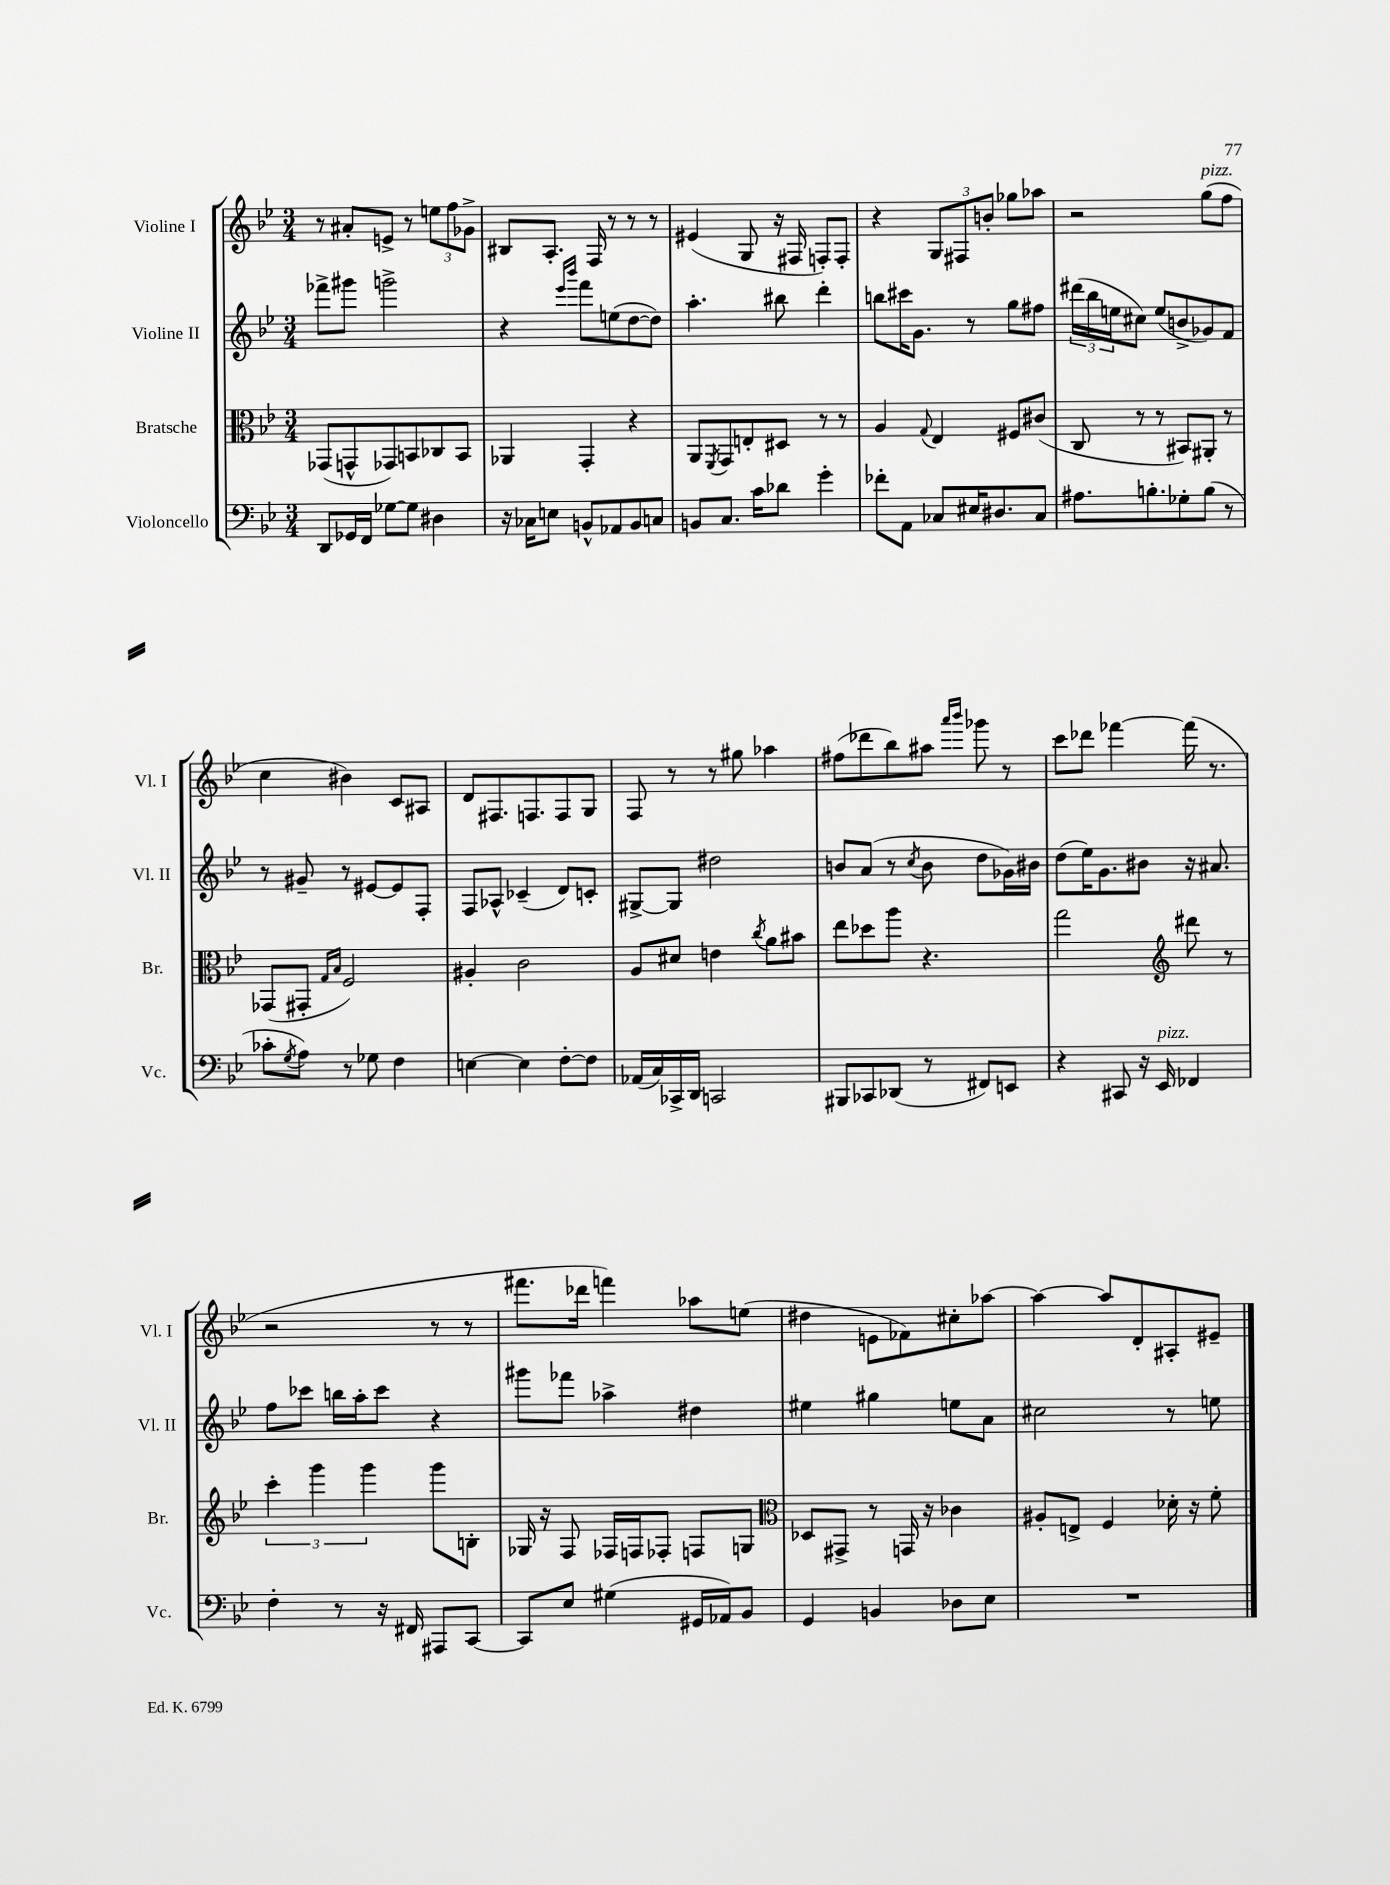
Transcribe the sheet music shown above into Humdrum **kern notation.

**kern	**kern	**kern	**kern
*staff4	*staff3	*staff2	*staff1
*clefF4	*clefC3	*clefG2	*clefG2
*k[b-e-]	*k[b-e-]	*k[b-e-]	*k[b-e-]
*M3/4	*M3/4	*M3/4	*M3/4
8DD	(8GG-	8fff-^	8r
16GG-	8GG^^	8ggg#	8a#'
16FF	.	.	.
[8G-	8GG-)	2ggg^	8e^
8G-]	8BB	.	8r
4D#	8C-	.	12ee
.	.	.	12ff
.	8BB	.	.
.	.	.	12g-^
=	=	=	=
16r	4AA-	4r	8B#
16C-	.	.	.
8E	.	.	8.A'
.	.	16qqeee-	.
.	.	16qqbbb-	.
8BB^^	4GG'	8fff	.
.	.	.	16F
8AA-	.	(8ee	8r
8BB	4r	[8dd	8r
8C	.	8dd])	8r
=	=	=	=
8BB	8AA	4.aa'	(4e#
.	8qFF	.	.
8.C	8GG	.	.
.	8E'	.	8G
16c	.	.	.
8d-	8D#	8bb#	16r
.	.	.	16F#
4g'	8r	4ddd'	8F')
.	8r	.	8F'
=	=	=	=
8f-'	4A	8bb	4r
8AA	.	16ccc#	.
.	.	8.g	.
.	8qqG	.	.
8C-	4E-	.	12G
.	.	.	12F#
16E#	.	8r	.
.	.	.	12b'
8.D#	.	.	.
.	8F#	8gg	8gg-
8C-	(8c#	8ff#	8aa-
=	=	=	=
8.A#	8C	(24ddd#	2r
.	.	24bb-	.
.	.	24ee	.
.	8r	8cc#)	.
8.B'	.	.	.
.	8r	(8ee	.
8G-'	8BB#)	8b^	.
(8B	8AA#'	8g-)	(8gg
8r	8r	8f	8ff
=	=	=	=
8c-'	(8GG-	8r	4cc
8qG	.	.	.
8A)	8GG#'	8g#~	.
.	16qqG	.	.
.	16qqB-	.	.
8r	2F)	8r	4b#)
8G-	.	[8e#	.
4F	.	8e#]	8c
.	.	8F'	8A#
=	=	=	=
[4E	4A#'	8F	8d
.	.	8A-^^	8.F#
4E]	2c	(4c-~	.
.	.	.	8.F
[8F'	.	8d)	8F
8F]	.	8c'	8G
=	=	=	=
(16AA-	8A	[8G#^	8F
16C)	.	.	.
16CC-^	8d#	8G#]	8r
16DD	.	.	.
2CC	4e	2dd#	8r
.	.	.	8gg#
.	8qcc	.	.
.	8a	.	4aa-
.	8b#	.	.
=	=	=	=
8BBB#	8ee-	8b	(8ff#
8CC-	8dd-	(8a	8ddd-
(8DD-	8aa	8r	8bb-)
.	.	8qcc	.
8r	4.r	8b	8aa#
.	.	.	16qqaaa
.	.	.	16qqbbb-
8FF#)	.	8dd	8ggg-
8EE	.	16g-)	8r
.	.	16b#	.
=	=	=	=
4r	2gg	(8dd	8ccc
.	.	16ee-)	8ddd-
.	.	8.g	.
8CC#	.	.	[4fff-
16r	.	8b#	.
16EE-	.	.	.
*	*clefG2	*	*
4FF-	8ddd#	16r	(16fff-]
.	.	8.a#	8.r
.	8r	.	.
=	=	=	=
4F'	6ccc'	8ff	2r
.	.	8ccc-	.
.	6ggg	.	.
8r	.	16bb	.
.	.	16aa'	.
.	6ggg	.	.
16r	.	8ccc-	.
16FF#	.	.	.
8AAA#	8ggg	4r	8r
[8CC	8B'	.	8r
=	=	=	=
8CC]	16G-	8ggg#	8.fff#
.	16r	.	.
8E-	8F	8fff-	.
.	.	.	16ddd-
(4G#	16F-	4aa-^	4fff)
.	16F	.	.
.	8F-'	.	.
16GG#	8F	4dd#	8aa-
16AA-)	.	.	.
8BB-	8G	.	(8ee
=	=	=	=
*	*clefC3	*	*
4GG	8D-	4ee#	4dd#
.	8GG#^	.	.
4BB	8r	4gg#	8e
.	16GG	.	8f-)
.	16r	.	.
8D-	4c-	8ee	8cc#'
8E-	.	8a	[8aa-
=	=	=	=
2.r	8A#'	2cc#	4aa-_
.	8E^	.	.
.	4F	.	8aa-]
.	.	.	8d'
.	16d-'	8r	8A#'
.	16r	.	.
.	8f'	8ee	8e#~
==	==	==	==
*-	*-	*-	*-
